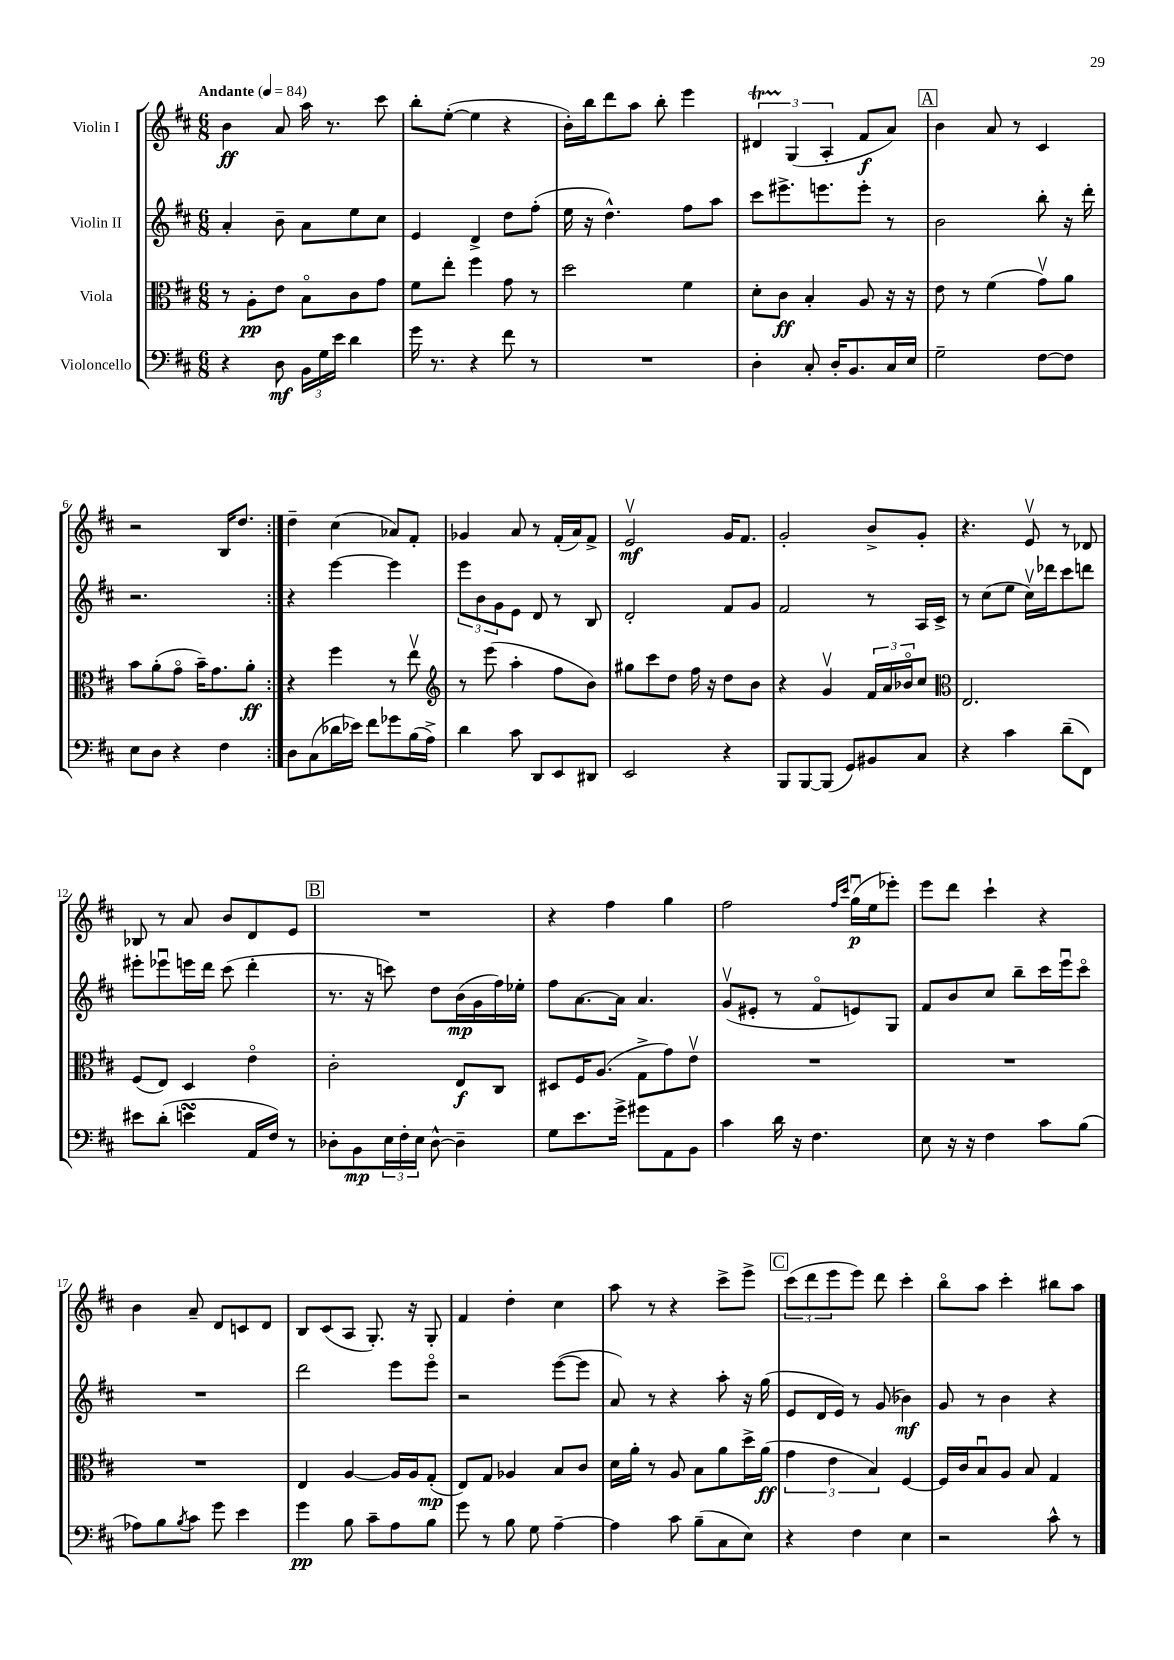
<<
\new StaffGroup <<
\new Staff = "s0" \with { instrumentName = "Violin I" } {
    \clef treble \key d \major \numericTimeSignature \time 6/8 \tempo "Andante" 4 = 84
    \repeat volta 2 { b'4\ff a'8 a''16 r8. cis'''8 |
    b''8-. e''8~-.( e''4 r4 |
    b'16-.) b''16 d'''8 a''8 b''8-. e'''4 |
    \tuplet 3/2 { dis'4\startTrillSpan g4\stopTrillSpan( a4-. } fis'8\f a'8) |
    \mark \markup { \box "A" } b'4 a'8 r8 cis'4 |
    r2 b16 d''8. | }
    d''4-- cis''4( aes'8) fis'8-. |
    ges'4 a'8 r8 fis'16-.( a'16) fis'8-> |
    e'2\upbow\mf g'16 fis'8. |
    g'2-. b'8-> g'8-. |
    r4. e'8\upbow r8 des'8 |
    bes8 r8 a'8 b'8 d'8 e'8 |
    \mark \markup { \box "B" } R2. |
    r4 fis''4 g''4 |
    fis''2 \grace { fis''16 cis'''16 } g''16\downbow\p( e''16 ees'''8-.) |
    e'''8 d'''8 cis'''4-! r4 |
    b'4 a'8-- d'8 c'8 d'8 |
    b8 cis'8( a8 g8.-.) r16 g8-. |
    fis'4 d''4-. cis''4 |
    a''8 r8 r4 cis'''8-> e'''8-> |
    \mark \markup { \box "C" } \tuplet 3/2 { cis'''8( d'''8 e'''8 } e'''8) d'''8 cis'''4-. |
    b''8\flageolet a''8 cis'''4-. bis''8 a''8 \bar "|." |
}
\new Staff = "s1" \with { instrumentName = "Violin II" } {
    \clef treble \key d \major \numericTimeSignature \time 6/8
    \repeat volta 2 { a'4-. b'8-- a'8 e''8 cis''8 |
    e'4 d'4-> d''8 fis''8-.( |
    e''16 r16 d''4.-^) fis''8 a''8 |
    cis'''8 eis'''8.-> e'''8. e'''8-. r8 |
    \mark \markup { \box "A" } b'2 b''8-. r16 d'''16-. |
    r2. | }
    r4 e'''4~ e'''4 |
    \tuplet 3/2 { e'''8 b'8 g'8 } e'8 d'8 r8 b8 |
    d'2-. fis'8 g'8 |
    fis'2 r8 a16 cis'16-> |
    r8 cis''8( e''8 cis''16\upbow) des'''16 cis'''8 d'''8 |
    eis'''8-. ees'''8\downbow e'''16 d'''16 cis'''8( d'''4-. |
    \mark \markup { \box "B" } r8. r16 c'''8) d''8 b'16\mp( g'16 fis''16) ees''16-. |
    fis''8 a'8.~ a'16 a'4. |
    g'8\upbow( eis'8-. r8 fis'8\flageolet e'8) g8 |
    fis'8 b'8 cis''8 b''8-- cis'''16 e'''16\downbow cis'''8\flageolet |
    R2. |
    d'''2 e'''8 e'''8\flageolet |
    r2 e'''8~( e'''8 |
    a'8) r8 r4 a''8-. r16 g''16( |
    \mark \markup { \box "C" } e'8 d'16 e'16) r8 g'8( bes'4\mf) |
    g'8 r8 b'4 r4 \bar "|." |
}
\new Staff = "s2" \with { instrumentName = "Viola" } {
    \clef alto \key d \major \numericTimeSignature \time 6/8
    \repeat volta 2 { r8 a8-.\pp e'8 b8\flageolet cis'8 g'8 |
    fis'8 e''8-. fis''4 g'8 r8 |
    d''2 fis'4 |
    d'8-. cis'8\ff b4-. a8 r16 r16 |
    \mark \markup { \box "A" } e'8 r8 fis'4( g'8\upbow) a'8 |
    b'8 a'8-.( g'8\flageolet b'16--) g'8. a'8-.\ff | }
    r4 fis''4 r8 e''8\upbow |
    \clef treble r8 e'''8( a''4-. fis''8 b'8) |
    gis''8 cis'''8 d''8 fis''16 r16 d''8 b'8 |
    r4 g'4\upbow \tuplet 3/2 { fis'16 a'16 bes'16\flageolet } cis''8 |
    \clef alto e2. |
    fis8( e8) d4 e'4\flageolet |
    \mark \markup { \box "B" } cis'2-. e8\f cis8 |
    dis8 fis16 a8.( g8-> g'8) e'8\upbow |
    R2. |
    R2. |
    R2. |
    e4 a4~ a16 a16 g8-.\mp( |
    e8) g8 aes4 b8 cis'8 |
    d'16 a'16-. r8 a8 b8 a'8 d''16-> a'16\ff( |
    \mark \markup { \box "C" } \tuplet 3/2 { g'4 e'4 b4) } fis4~ |
    fis16 cis'16 b8\downbow a8 b8 g4 \bar "|." |
}
\new Staff = "s3" \with { instrumentName = "Violoncello" } {
    \clef bass \key d \major \numericTimeSignature \time 6/8
    \repeat volta 2 { r4 d8\mf \tuplet 3/2 { b,16 g16 e'16 } d'4 |
    g'16 r8. r4 fis'8 r8 |
    R2. |
    d4-. cis8-. d16-. b,8. cis16 e16 |
    \mark \markup { \box "A" } g2-- fis8~ fis8 |
    e8 d8 r4 fis4 | }
    d8 cis8( des'16 ees'16) fis'8 ges'8 b16( a16->) |
    d'4 cis'8 d,8 e,8 dis,8 |
    e,2 r4 |
    b,,8 b,,8~ b,,8( g,8) bis,8 cis8 |
    r4 cis'4 d'8--( fis,8) |
    eis'8 d'8-.( e'4\turn a,16 fis16) r8 |
    \mark \markup { \box "B" } des8-. b,8\mp \tuplet 3/2 { e16 fis16-. e16 } des8~-^ des4-- |
    g8 e'8. g'16-> gis'8 a,8 b,8 |
    cis'4 d'16 r16 fis4. |
    e8 r16 r16 fis4 cis'8 b8( |
    aes8) b8 \acciaccatura { b8 } cis'8 g'8 e'4 |
    g'4\pp b8 cis'8-- a8 b8 |
    g'8 r8 b8 g8 a4~-- |
    a4 cis'8 b8--( cis8 e8) |
    \mark \markup { \box "C" } r4 fis4 e4 |
    r2 cis'8-^ r8 \bar "|." |
}
>>
>>
